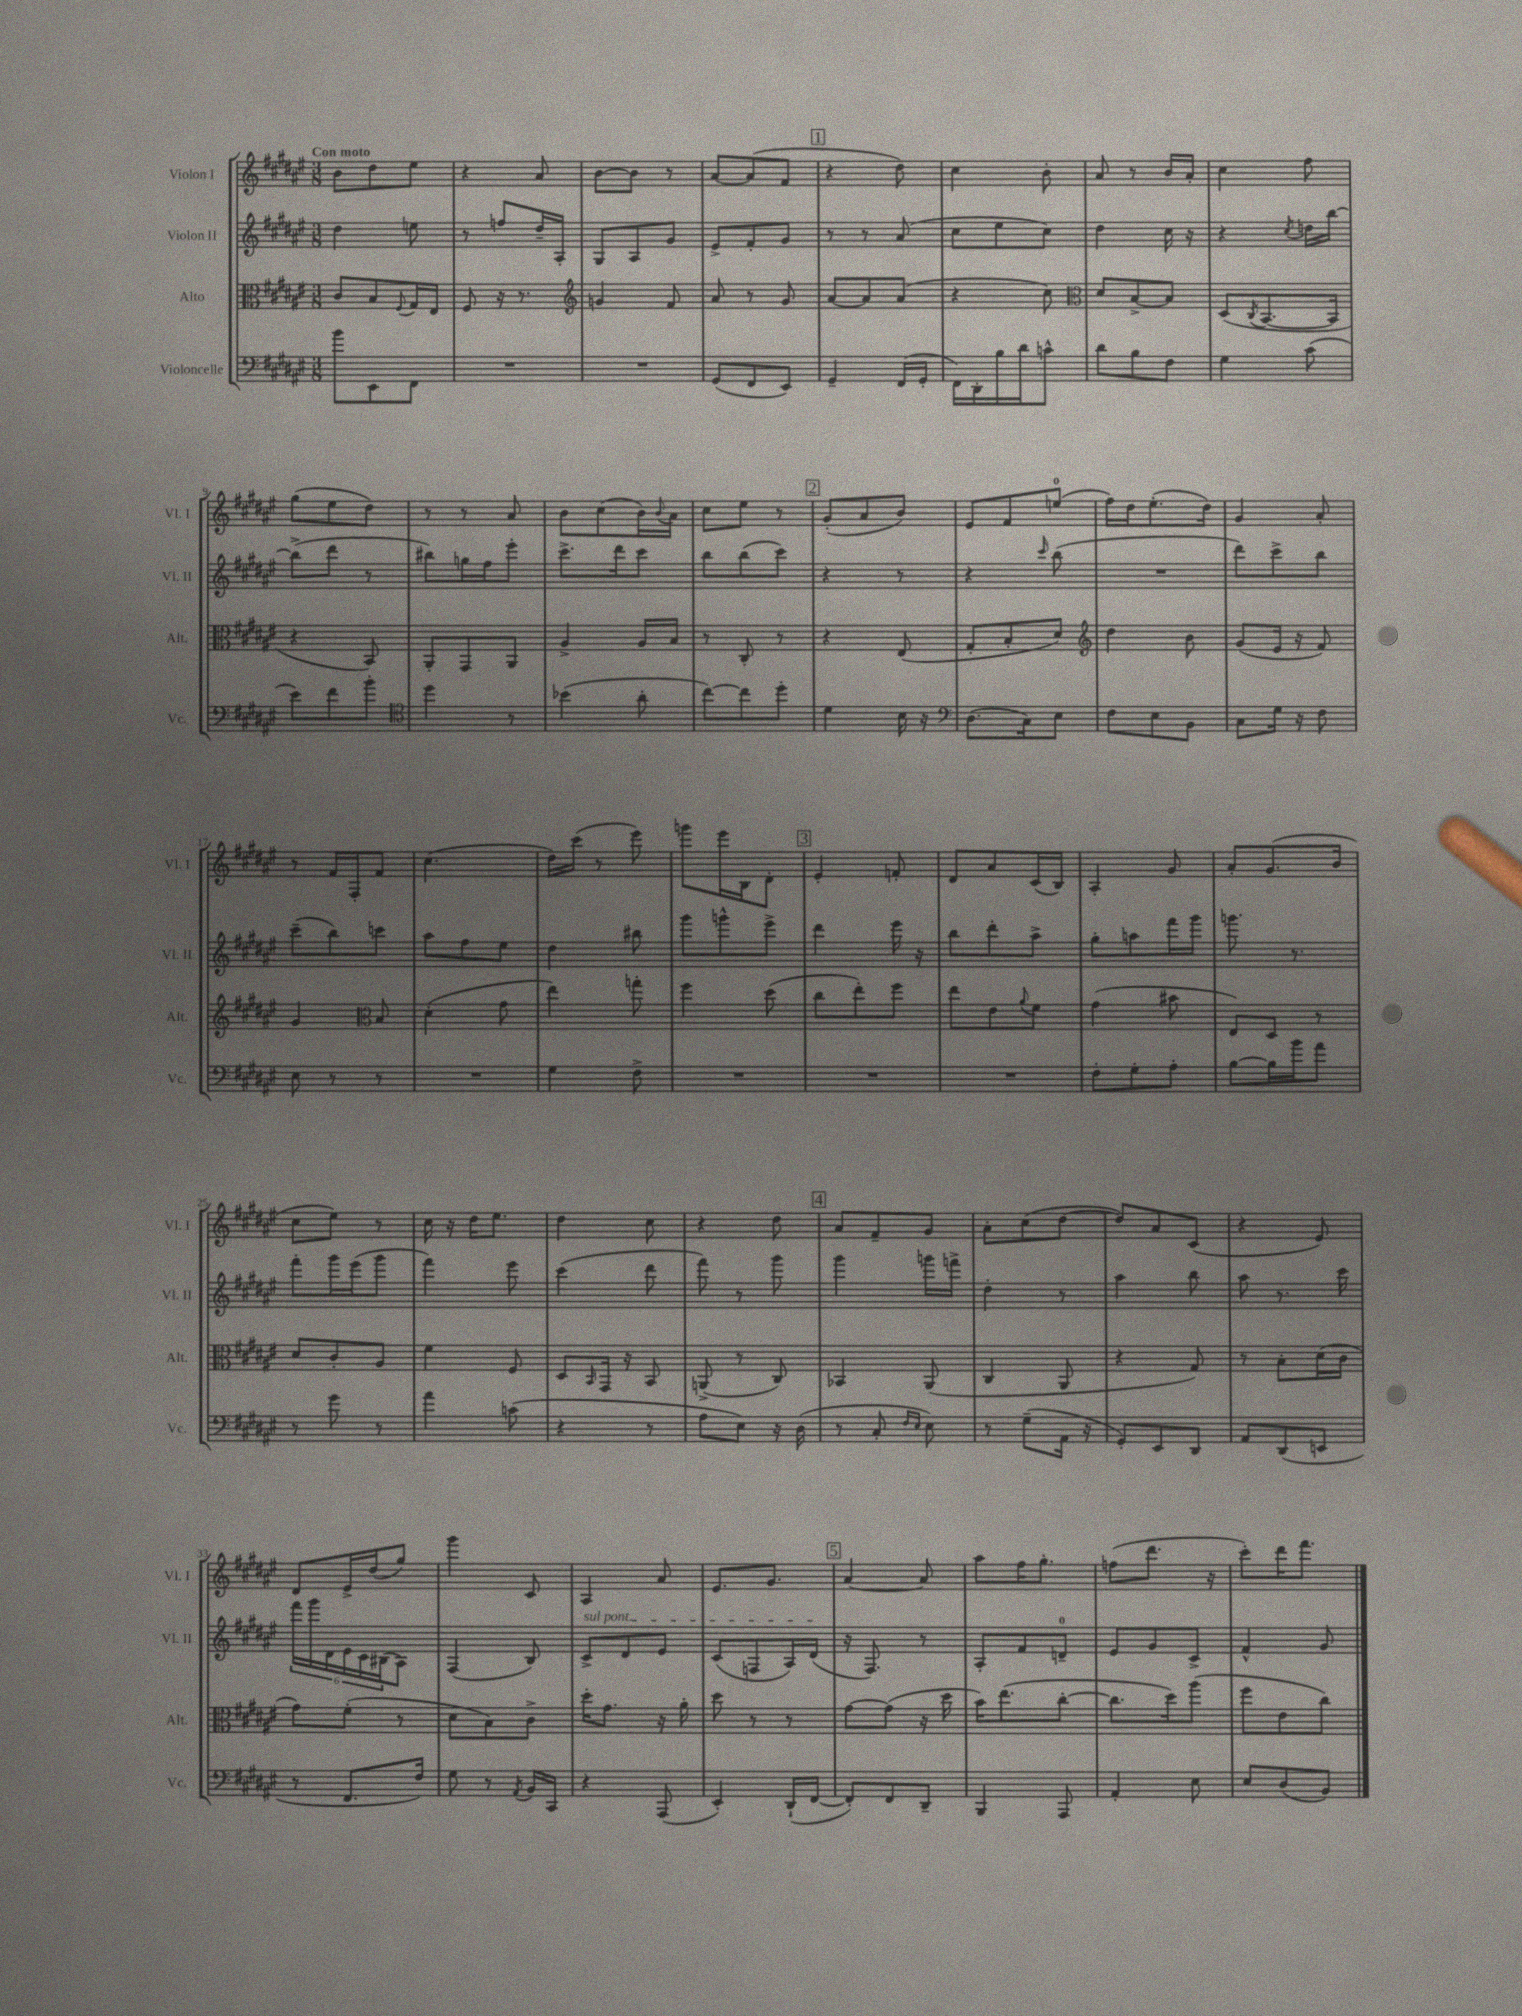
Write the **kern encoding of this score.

**kern	**kern	**kern	**kern
*part4	*part3	*part2	*part1
*staff4	*staff3	*staff2	*staff1
*I"Violoncelle	*I"Alto	*I"Violon II	*I"Violon I
*I'Vc.	*I'Alt.	*I'Vl. II	*I'Vl. I
*clefF4	*clefC3	*clefG2	*clefG2
*k[f#c#g#d#a#e#]	*k[f#c#g#d#a#e#]	*k[f#c#g#d#a#e#]	*k[f#c#g#d#a#e#]
*M3/8	*M3/8	*M3/8	*M3/8
=1	=1	=1	=1
!	!	!	!LO:TX:a:B:t=Con moto
8b\L	8c#/L	4dd#\	8b\L
8EE#\	8B/	.	8dd#\
.	8qqF#/	.	.
8FF#\J	16G#/L	8een\	8ee#\J
.	16E#/JJ	.	.
=2	=2	=2	=2
4.r	8F#/	8r	4r
.	16r	8ffn/L	.
.	8.r	.	.
.	.	16dd#~/L	8a#/
.	.	16A#'/JJ	.
=3	=3	=3	=3
*	*clefG2	*	*
4.r	4gn/	8G#/L	[8b\L
.	.	8A#/	8b\J]
.	8f#/	8g#/J	8r
=4	=4	=4	=4
(8GG#/L	8a#/	8e#^/L	[8a#/L
8FF#/	8r	8f#'/	(8a#/]
8EE#/J)	8g#/	8g#/J	8f#/J
!!LO:REH:place=s1:t=1
=5	=5	=5	=5
4GG#~/	[8a#/L	8r	4r
.	8a#/]	8r	.
(16FF#/LL	(8a#/J	(8a#/	8dd#\)
16GG#'/JJ	.	.	.
=6	=6	=6	=6
16FF#\LL)	4r	8cc#\L	4cc#\
16DD#'\	.	.	.
16B\	.	8ee#\	.
16d#\J	.	.	.
8cn^^\J	8cc#\)	8cc#\J)	8b'\
=7	=7	=7	=7
*	*clefC3	*	*
8d#\L	8d#/L	4dd#\	8a#/
8B\	[8B^/	.	8r
8F#\J	8B/J]	16cc#\	16b/LL
.	.	16r	16a#'/JJ
=8	=8	=8	=8
4G#\	(8D#/L	4r	4cc#\
.	8qC#/	.	.
.	[8.BB/	.	.
.	.	8qcc#/	.
(8c#\	.	16ddn\LL	8ff#\
.	16BB/Jk]	[16bb\JJ	.
!!LO:LB:g=z
=9	=9	=9	=9
8e#\L)	4r	(8bb^\L]	(8gg#\L
8f#\	.	8ddd#\J	8ee#\
8b'\J	8BB/)	8r	8dd#\J)
=10	=10	=10	=10
*clefC4	*	*	*
4dd#\	8AA#'/L	8bb#X\L)	8r
.	8GG#/	16ggn\L	8r
.	.	16ff#\J	.
8r	8AA#/J	8eee#'\J	8a#/
=11	=11	=11	=11
(4b-X\	4A#^/	8.ccc#^\L	8b\L
.	.	.	(8cc#\
.	.	16ddd#\k	.
8a#'\	16A#/LL	8ccc#\J	16b\L)
.	.	.	8qqb/
.	16B/JJ	.	16a#\JJ
=12	=12	=12	=12
[8cc#\L)	8r	8bb\L	8cc#\L
8cc#\]	8C#'/	(8bb\	8ee#\J
8dd#'\J	8r	8ccc#\J)	8r
!!LO:REH:place=s1:t=2
=13	=13	=13	=13
4d#\	4r	4r	(8g#'/L
.	.	.	8a#/
16B\	(8E#/	8r	8b/J)
16r	.	.	.
=14	=14	=14	=14
*clefF4	*	*	*
(8.D#\L	8G#'/L	4r	8e#/L
.	8B'/	.	8f#/
16C#\k)	.	.	.
.	.	16qqccc#/	.
8E#\J	8d#/J)	(8bb\	(8een/J
=15	=15	=15	=15
*	*clefG2	*	*
8F#\L	4dd#\	4.r	16ff#\LL)
.	.	.	16dd#\J
8E#\	.	.	(8.ee#'\
8BB\J	8b\	.	.
.	.	.	16dd#\Jk)
=16	=16	=16	=16
8C#\L	(8g#/L	8ddd#\L)	4g#/
16G#\Jk	16e#/Jk	8ccc#^\	.
16r	16r	.	.
8F#\	8f#/)	8bb\J	8a#'/
!!LO:LB:g=z
=17	=17	=17	=17
8E#\	4g#/	(8ccc#~\L	8r
8r	.	8bb\)	16f#/LL
.	.	.	16F#'/J
*	*clefC3	*	*
8r	8B/	8cccn\J	8f#/J
=18	=18	=18	=18
4.r	(4d#'\	8aa#\L	(4.cc#\
.	.	8ff#\	.
.	8g#\	8ee#\J	.
=19	=19	=19	=19
4G#\	4ee#\)	4dd#\	16dd#\LL)
.	.	.	(16ccc#\JJ
.	.	.	8r
8F#^\	8ggn'\	8bb#X\	8eee#\)
=20	=20	=20	=20
4.r	4ff#\	8ggg#\L	8gggn\L
.	.	8gggn^^\	16eee#\L
.	.	.	16B\J
.	(8dd#\	8eee#^\J	8d#'\J
!!LO:REH:place=s1:t=3
=21	=21	=21	=21
4.r	8cc#\L	4ddd#\	4e#'/
.	8ee#'\)	.	.
.	8ff#\J	16eee#\	8fn'/
.	.	16r	.
=22	=22	=22	=22
4.r	8ee#\L	8bb\L	8d#/L
.	8e#\	8ddd#'\	8a#/
.	8qqa#/	.	.
.	8f#\J	8aa#^\J	(16c#/L
.	.	.	16B/JJ)
=23	=23	=23	=23
8F#'\L	(4g#\	8gg#'\L	4A#'/
8G#'\	.	8aan\	.
8A#'\J	8b#X\	16fff#\L	8g#/
.	.	16ggg#\JJ	.
=24	=24	=24	=24
[8B\L	8E#/L)	8.gggn\	8a#'/L
16B\L]	8D#/J	.	(8.g#/
16b\J	.	8.r	.
8a#\J	8r	.	.
.	.	.	16b/Jk
!!LO:LB:g=z
=25	=25	=25	=25
8r	8d#/L	8fff#'\L	8cc#\L
8g#\	8c#'/	16ggg#\L	8ee#\J)
.	.	(16eee#\J	.
8r	8A#/J	8ggg#\J	8r
=26	=26	=26	=26
4a#\	4f#\	4fff#\)	16cc#\
.	.	.	16r
.	.	.	16dd#\KL
.	.	.	8.ee#\J
(8cn\	8F#/	8eee#\	.
=27	=27	=27	=27
4r	8D#/L	(4ccc#\	4dd#\
.	16qqBB/	.	.
.	16GG#/Jk	.	.
.	16r	.	.
8r	8BB/	8ddd#\	8cc#\
=28	=28	=28	=28
8A#\L	(8AAn^/	8fff#\)	4r
8E#\J)	8r	8r	.
16r	8C#/)	8ggg#\	8dd#\
(16D#\	.	.	.
!!LO:REH:place=s1:t=4
=29	=29	=29	=29
8r	4BB-X/	4ggg#\	8a#/L
8C#'/	.	.	8f#~/
16qqF#/LL	.	.	.
16qqE#/JJ	.	.	.
8E#\)	(8AA#/	16gggn\LL	8g#/J
.	.	16fffn^\JJ	.
=30	=30	=30	=30
8r	4C#/	4dd#'\	8a#'\L
(8G#~\L	.	.	(8cc#\
16AA#\Jk	8AA#/	8r	[8dd#\J
16r	.	.	.
=31	=31	=31	=31
8GG#'/L)	4r	4aa#\	8dd#/L])
8EE#/	.	.	8a#/
8DD#/J	8G#/)	8bb\	(8c#/J
=32	=32	=32	=32
8AA#/L	8r	8aa#\	4r
(8DD#/	8B'\L	8.r	.
8EEn/J	(16d#\L	.	8e#/)
.	16c#\JJ	16ccc#\	.
!!LO:LB:g=z
=33	=33	=33	=33
8r	8g#\L)	24fff#\LL	8d#/L
.	.	24ggg#\	.
.	.	24d#\	.
8.FF#/L	(8f#'\J	24e#\	16e#^/L
.	.	24c#\	.
.	.	.	(16dd#/J
.	.	(24B#X\J	.
.	8r	8A#\J)	8gg#/J)
16F#/Jk)	.	.	.
=34	=34	=34	=34
8G#\	8d#\L	(4F#/	4ggg#\
8r	8B\)	.	.
8qAA#/	.	.	.
16BB/LL	8c#^\J	8B/)	8c#/
16CC#/JJ	.	.	.
=35	=35	=35	=35
!	!	!LO:TX:a:i:t=sul pont.	!
4r	16dd#'\KL	8c#^/L	4A#/
.	8.g#\J	.	.
.	.	8d#/	.
(8AAA#/	16r	8e#/J	8a#/
.	16a#'\	.	.
=36	=36	=36	=36
4EE#'/)	8dd#\	(8c#/L	8.e#/L
.	8r	8Fn/	.
.	.	.	8.g#/J
(16DD#`/LL	8r	16A#/L)	.
[16FF#/JJ	.	(16d#/JJ	.
!!LO:REH:place=s1:t=5
=37	=37	=37	=37
8FF#'/L])	[8g#\L	16r	[4a#/
.	.	8.F#/)	.
8FF#/	(8g#\J]	.	.
8DD#~/J	16r	8r	8a#/]
.	16dd#\	.	.
=38	=38	=38	=38
4BBB/	16b\KL)	8A#'/L	8aa#\L
.	(8.ee#\	.	.
.	.	8f#/	16ff#\K
.	.	.	8.gg#'\J
8AAA#/	[8cc#'\J	8dn~/J	.
=39	=39	=39	=39
4AA#'/	8.cc#\L]	8e#/L	(8ffn\L
.	.	8g#/	8.ddd#\J
.	16dd#\k)	.	.
8E#\	(8aa#\J	8c#^/J	.
.	.	.	16r
=40	=40	=40	=40
8E#/L	8ff#\L	4f#^^/	8ccc#'\L)
(8D#/	8e#\	.	16ddd#\K
.	.	.	8.fff#\J
8BB/J)	8cc#\J)	8g#/	.
==	==	==	==
*-	*-	*-	*-
